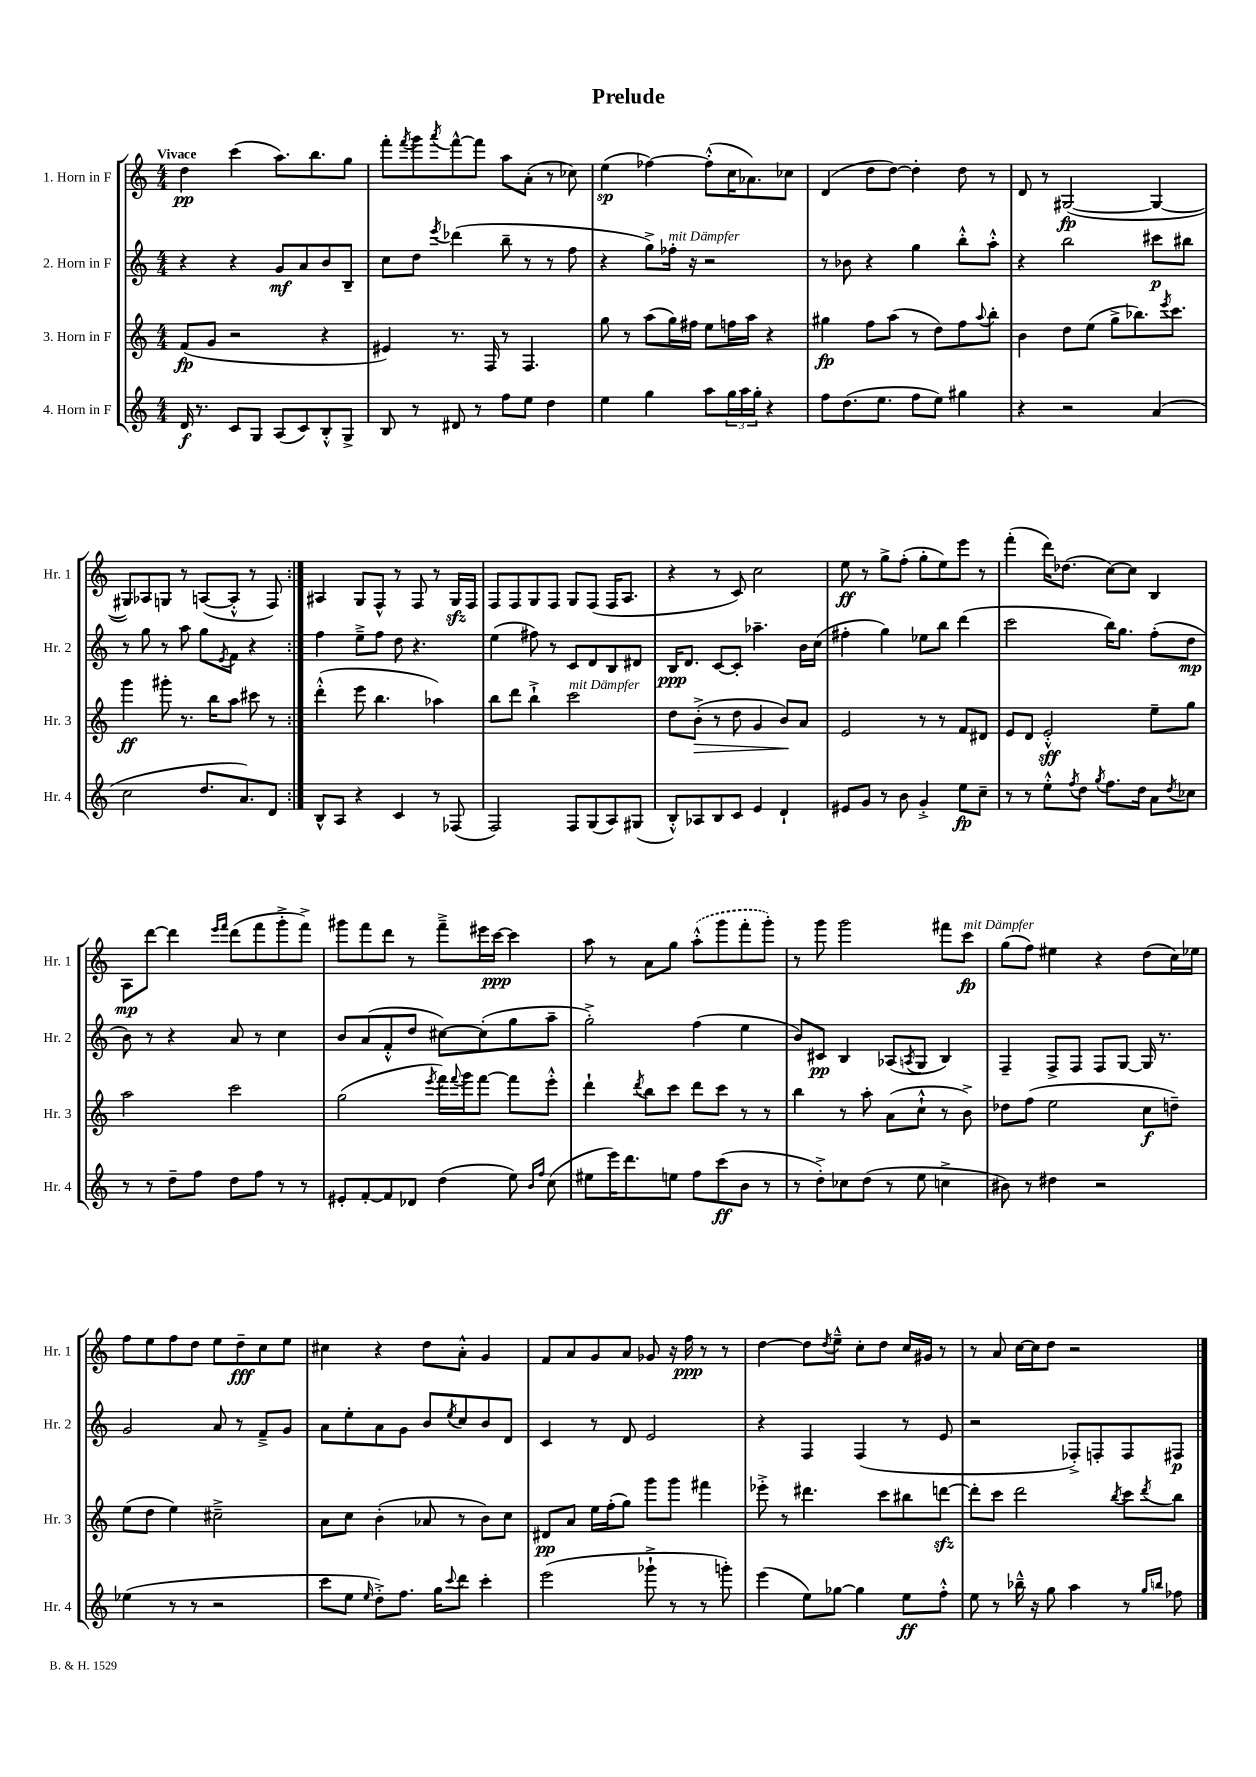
\header { title = "Prelude" }
<<
\new StaffGroup <<
\new Staff = "s0" \with { instrumentName = "1. Horn in F" shortInstrumentName = "Hr. 1" } {
    \clef treble \key c \major \numericTimeSignature \time 4/4 \tempo "Vivace"
    \repeat volta 2 { d''4\pp c'''4( a''8.) b''8. g''8 |
    f'''8-. \acciaccatura { f'''8 } g'''8 \acciaccatura { a'''8 } f'''8~-^ f'''8 a''8 a'8-.( r8 ces''8) |
    e''4\sp( fes''4~) fes''8-.-^( c''16 aes'8.) ces''8 |
    d'4( d''8 d''8~) d''4-. d''8 r8 |
    d'8 r8 gis2~\fp( gis4~ |
    gis8) aes8 g8 r8 a8~( a8-.-^ r8 f8) | }
    ais4 g8 f8-^ r8 f8 r8 g16\sfz f16 |
    f8 f8 g8 f8 g8 f8( f16 a8. |
    r4 r8 c'8) c''2 |
    e''8\ff r8 g''8-> f''8-.( g''8-. e''8) e'''8 r8 |
    f'''4-.( d'''16) des''8.( c''8~) c''8 b4 |
    a8\mp d'''8~ d'''4 \grace { e'''16 f'''16 } d'''8( f'''8 g'''8-.-> f'''8->) |
    gis'''8 f'''8 d'''8 r8 f'''8---> eis'''16 c'''16~\ppp c'''4 |
    a''8 r8 a'8 g''8 \once \slurDashed a''8-.-^( g'''8 f'''8-. g'''8-.) |
    r8 g'''8 g'''2 fis'''8 c'''8\fp^\markup { \italic "mit Dämpfer" } |
    g''8( f''8) eis''4 r4 d''8( c''16) ees''16 |
    f''8 e''8 f''8 d''8 e''8 d''8--\fff c''8 e''8 |
    cis''4 r4 d''8 a'8-.-^ g'4 |
    f'8 a'8 g'8 a'8 ges'8 r16 f''16\ppp r8 r8 |
    d''4~ d''8 \acciaccatura { d''8 } e''8---^ c''8-. d''8 c''16 gis'16 r8 |
    r8 a'8 c''16~ c''16 d''8 r2 \bar "|." |
}
\new Staff = "s1" \with { instrumentName = "2. Horn in F" shortInstrumentName = "Hr. 2" } {
    \clef treble \key c \major \numericTimeSignature \time 4/4
    \repeat volta 2 { r4 r4 g'8\mf a'8 b'8 b8-- |
    c''8 d''8 \acciaccatura { e'''8 } des'''4( b''8-- r8 r8 f''8 |
    r4 g''8->) fes''16-.^\markup { \italic "mit Dämpfer" } r16 r2 |
    r8 bes'8 r4 g''4 b''8-.-^ a''8-.-^ |
    r4 b''2 cis'''8\p bis''8 |
    r8 g''8 r8 a''8 g''8 \acciaccatura { e'8 } f'8 r4 | }
    f''4 e''8---> f''8 d''8 r4. |
    e''4( fis''8) r8 c'8 d'8 b8 dis'8 |
    b16\ppp d'8. c'8~ c'8-. aes''4.-- b'16 c''16( |
    fis''4-. g''4) ees''8 b''8 d'''4( |
    c'''2 b''16) g''8. f''8-.( d''8\mp |
    b'8) r8 r4 a'8 r8 c''4 |
    b'8 a'8( f'8-.-^ d''8 cis''8~) cis''8-.( g''8 a''8-- |
    g''2-.->) f''4( e''4 |
    b'8) cis'8\pp b4 aes8( \acciaccatura { a8 } g8 b4) |
    f4-- f8-> f8 f8 g8~ g16 r8. |
    g'2 a'8 r8 f'8---> g'8 |
    a'8 e''8-. a'8 g'8 b'8 \acciaccatura { e''8 } c''8 b'8 d'8 |
    c'4 r8 d'8 e'2 |
    r4 f4 f4( r8 e'8 |
    r2 fes8-.->) f8-. f8 fis8\p \bar "|." |
}
\new Staff = "s2" \with { instrumentName = "3. Horn in F" shortInstrumentName = "Hr. 3" } {
    \clef treble \key c \major \numericTimeSignature \time 4/4
    \repeat volta 2 { f'8\fp( g'8 r2 r4 |
    eis'4) r8. f16 r8 f4. |
    g''8 r8 a''8( g''16) fis''16 e''8 f''16 a''16 r4 |
    gis''4\fp f''8 a''8( r8 d''8) f''8 \appoggiatura { a''8 } b''8-. |
    b'4 d''8 e''8( g''8-> bes''8.) \acciaccatura { e'''8 } c'''8. |
    g'''4\ff gis'''8-. r8. b''16 a''8 cis'''8 r8 | }
    d'''4-.-^( e'''8 b''4. aes''4) |
    b''8 d'''8 b''4-!-> c'''2^\markup { \italic "mit Dämpfer" } |
    d''8 b'8-.->\>( r8 d''8 g'4 b'8\!) a'8 |
    e'2 r8 r8 f'8 dis'8 |
    e'8 d'8 e'2-.-^\sff e''8-- g''8 |
    a''2 c'''2 |
    g''2( \acciaccatura { e'''8 } f'''16) \appoggiatura { f'''8 } g'''16 f'''8~ f'''8 e'''8-.-^ |
    d'''4-! \acciaccatura { d'''8 } b''8 c'''8 d'''8 c'''8 r8 r8 |
    b''4 r8 a''8-. a'8( c''8-!-^ r8 b'8->) |
    des''8 f''8( e''2 c''8\f d''8--) |
    e''8( d''8 e''4) cis''2---> |
    a'8 c''8 b'4-.( aes'8 r8 b'8) c''8 |
    dis'8\pp a'8 e''16 f''16-.( g''8) g'''8 g'''8 fis'''4 |
    ees'''8-.-> r8 dis'''4. c'''8 bis''8 d'''8~\sfz |
    d'''8-. c'''8 d'''2 \acciaccatura { b''8 } c'''8 \acciaccatura { d'''8 } b''8 \bar "|." |
}
\new Staff = "s3" \with { instrumentName = "4. Horn in F" shortInstrumentName = "Hr. 4" } {
    \clef treble \key c \major \numericTimeSignature \time 4/4
    \repeat volta 2 { d'16\f r8. c'8 g8 a8( c'8) b8-.-^ g8-> |
    b8 r8 dis'8 r8 f''8 e''8 d''4 |
    e''4 g''4 a''8 \tuplet 3/2 { g''16 a''16 g''16-. } r4 |
    f''8 d''8.( e''8. f''8 e''8) gis''4 |
    r4 r2 a'4( |
    c''2 d''8. a'8.) d'8 | }
    b8-^ a8 r4 c'4 r8 fes8( |
    f2) f8 g8( a8) gis8( |
    b8-.-^) aes8 b8 c'8 e'4 d'4-! |
    eis'8 g'8 r8 b'8 g'4-.-> e''8\fp c''8-- |
    r8 r8 e''8-.-^ \acciaccatura { f''8 } d''8 \acciaccatura { g''8 } f''8. d''16 a'8 \acciaccatura { d''8 } ces''8 |
    r8 r8 d''8-- f''8 d''8 f''8 r8 r8 |
    eis'8-. f'8~-. f'8 des'8 d''4( e''8) \grace { b'16 f''16 } c''8( |
    eis''8 e'''16) d'''8. e''8 f''8 c'''8\ff( b'8 r8 |
    r8 d''8-.->) ces''8 d''8( r8 e''8 c''4-> |
    bis'8) r8 dis''4 r2 |
    ees''4( r8 r8 r2 |
    c'''8 e''8 \grace { e''16 } d''8-.->) f''8. g''16 \appoggiatura { c'''8 } d'''8 c'''4-. |
    e'''2( ges'''8-!-> r8 r8 g'''8-.) |
    e'''4( e''8) ges''8~ ges''4 e''8\ff f''8-.-^ |
    e''8 r8 bes''16---^ r16 g''8 a''4 r8 \grace { g''16 b''16 } fes''8 \bar "|." |
}
>>
>>
\layout { \context { \Score \remove "Bar_number_engraver" } }
